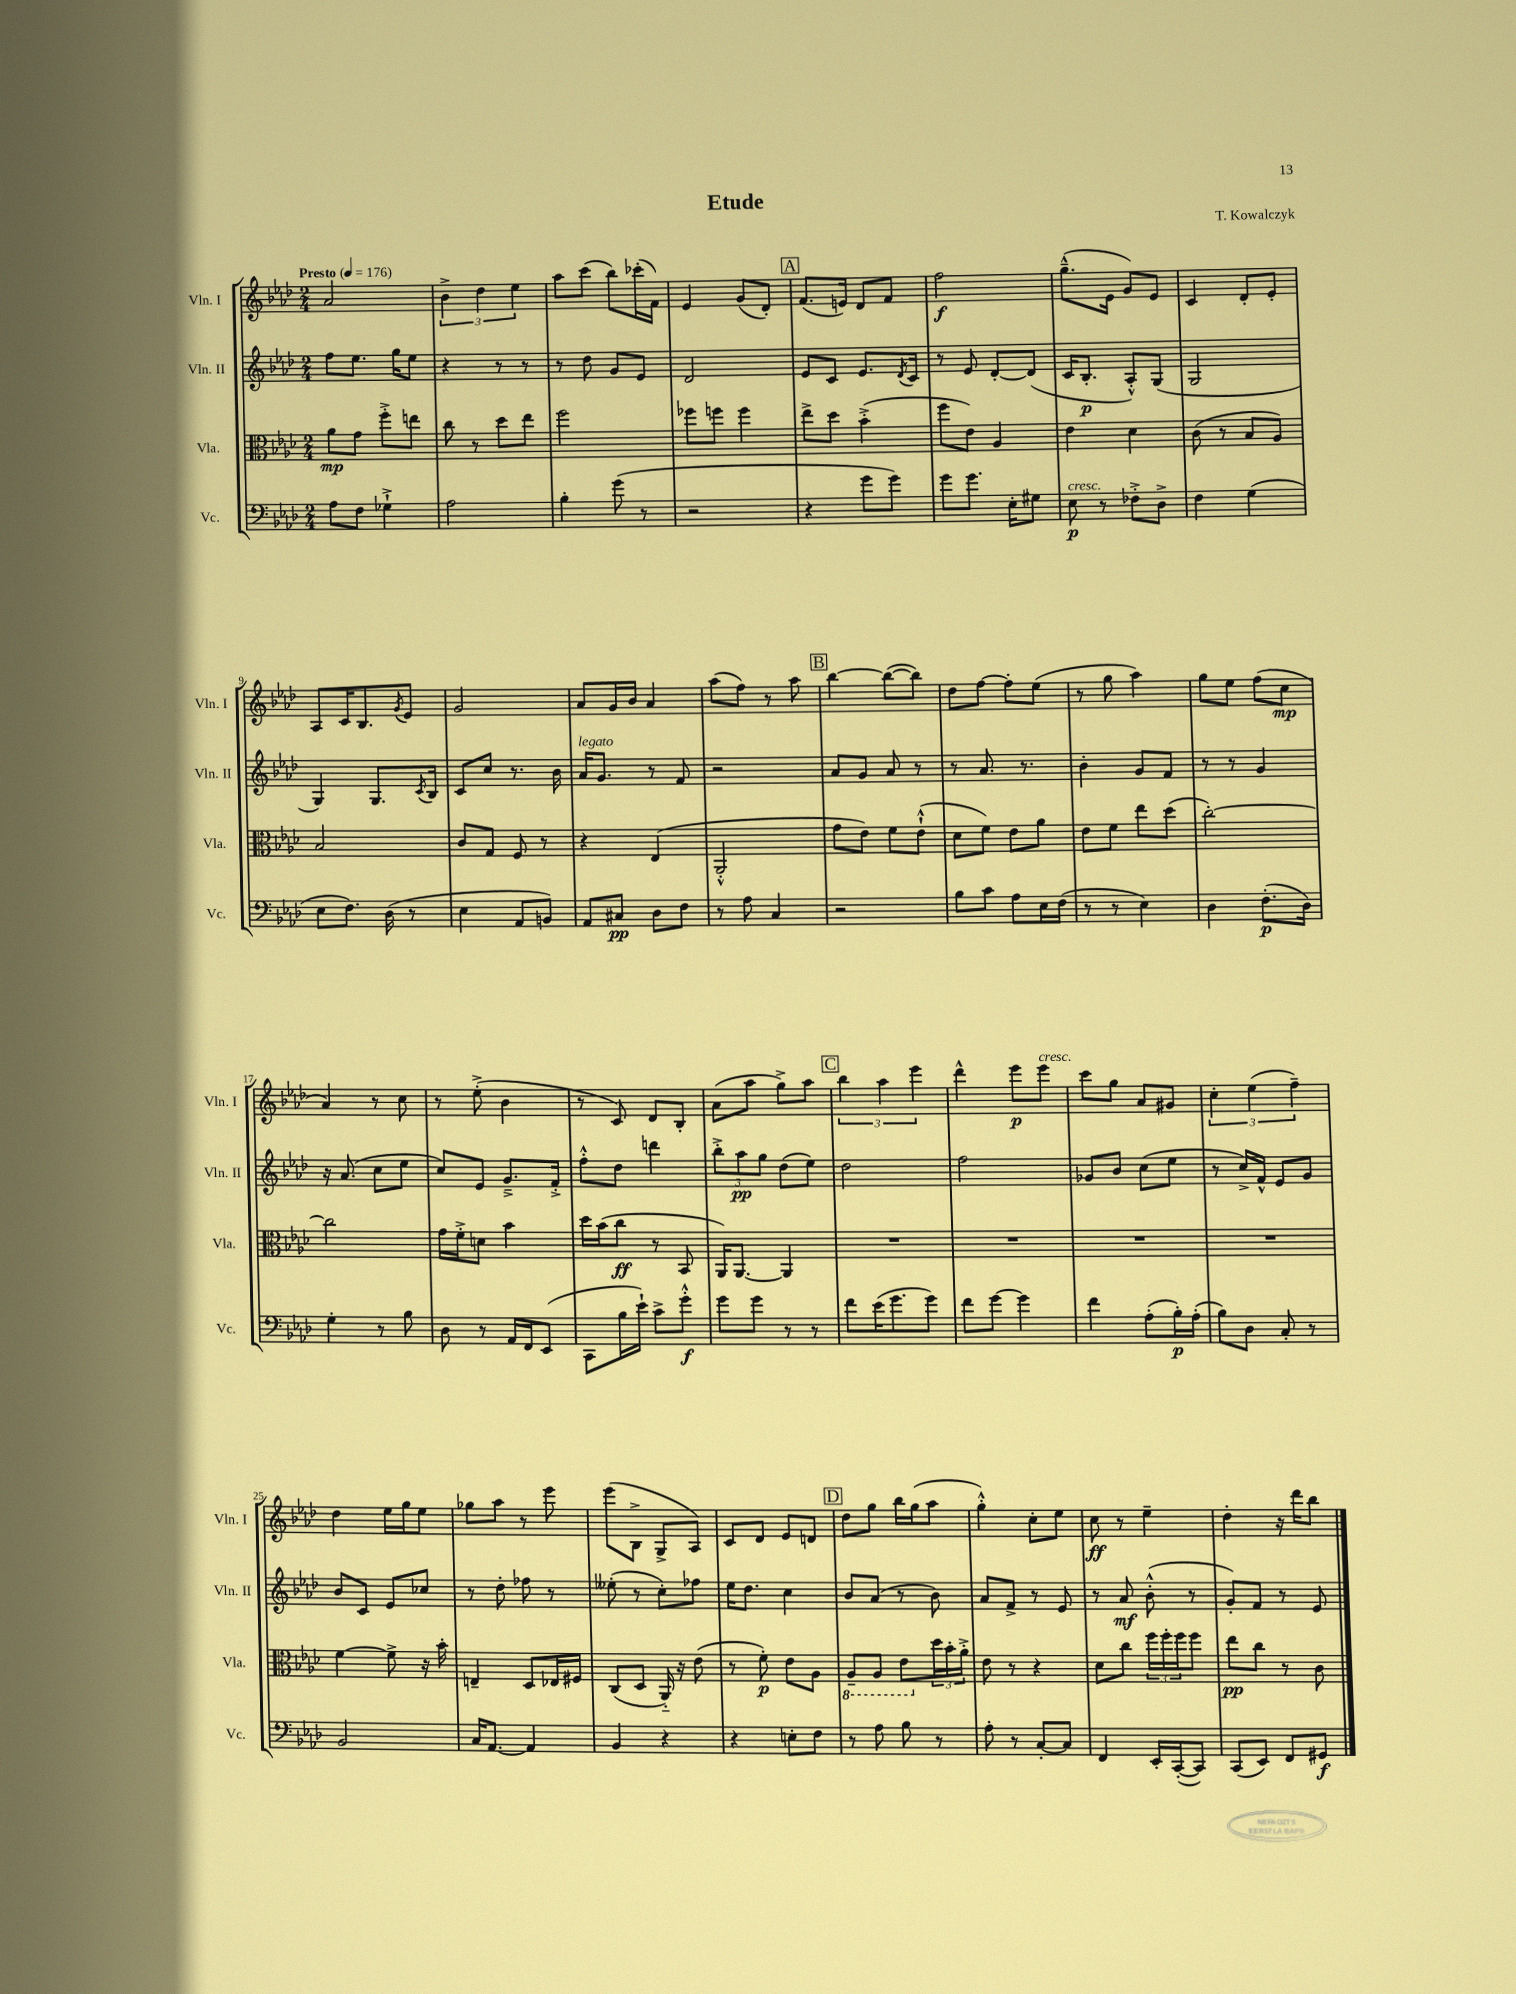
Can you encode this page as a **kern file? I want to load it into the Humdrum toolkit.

**kern	**dynam	**kern	**dynam	**kern	**dynam	**kern	**dynam
*part4	*part4	*part3	*part3	*part2	*part2	*part1	*part1
*staff4	*staff4	*staff3	*staff3	*staff2	*staff2	*staff1	*staff1
*I"Vc.	*	*I"Vla.	*	*I"Vln. II	*	*I"Vln. I	*
*I'Vc.	*	*I'Vla.	*	*I'Vln. II	*	*I'Vln. I	*
*clefF4	*	*clefC3	*	*clefG2	*	*clefG2	*
*k[b-e-a-d-]	*	*k[b-e-a-d-]	*	*k[b-e-a-d-]	*	*k[b-e-a-d-]	*
*M2/4	*	*M2/4	*	*M2/4	*	*M2/4	*
*MM176	*	*MM176	*	*MM176	*	*MM176	*
=1	=1	=1	=1	=1	=1	=1	=1
!	!	!	!	!	!	!LO:TX:a:B:t=Presto	!
8A-\L	.	8a-\L	mp	8ff\L	.	2a-/	.
8F\J	.	8g\J	.	8.ee-\J	.	.	.
4G-X`^\	.	8ff'^\L	.	.	.	.	.
.	.	.	.	16gg\KL	.	.	.
.	.	8een\J	.	8ee-\J	.	.	.
=2	=2	=2	=2	=2	=2	=2	=2
2A-\	.	8cc\	.	4r	.	6b-^\	.
.	.	8r	.	.	.	.	.
.	.	.	.	.	.	6dd-\	.
.	.	8dd-\L	.	8r	.	.	.
.	.	.	.	.	.	6ee-\	.
.	.	8ee-\J	.	8r	.	.	.
=3	=3	=3	=3	=3	=3	=3	=3
4B-'\	.	2ff\	.	8r	.	8aa-\L	.
.	.	.	.	8dd-\	.	(8ccc\J	.
(8g\	.	.	.	8g/L	.	8bb-\L)	.
8r	.	.	.	8e-/J	.	(16ccc-X'\L	.
.	.	.	.	.	.	16f\JJ)	.
=4	=4	=4	=4	=4	=4	=4	=4
2r	.	8ff-X\L	.	2d-/	.	4e-/	.
.	.	8ffn\J	.	.	.	.	.
.	.	4ff\	.	.	.	(8g/L	.
.	.	.	.	.	.	8d-'/J)	.
!!LO:REH:place=s1:t=A
=5	=5	=5	=5	=5	=5	=5	=5
4r	.	8ee-^\L	.	8e-/L	.	(8.f/L	.
.	.	8dd-\J	.	8c/J	.	.	.
.	.	.	.	.	.	16en/Jk)	.
8g\L	.	(4b-'^\	.	8.e-/L	.	8d-/L	.
8g\J)	.	.	.	.	.	8f/J	.
.	.	.	.	8qd-/	.	.	.
.	.	.	.	16c/Jk	.	.	.
=6	=6	=6	=6	=6	=6	=6	=6
8g\L	.	8ff\L	.	8r	.	2ff\	f
8.g\J	.	8e-\J)	.	8e-/	.	.	.
.	.	4A-/	.	[8d-'/L	.	.	.
16E-'\KL	.	.	.	.	.	.	.
8G#X\J	.	.	.	(8d-/J]	.	.	.
=7	=7	=7	=7	=7	=7	=7	=7
!LO:TX:a:i:t=cresc.	!	!	!	!	!	!	!
8E-\	p	4e-\	.	16c/KL	.	(8.gg~^^\L	.
.	.	.	.	8.B-'/J	p	.	.
8r	.	.	.	.	.	.	.
.	.	.	.	.	.	16e-\Jk	.
8F-X'^\L	.	4d-\	.	8A-'^^/L)	.	8g/L)	.
8D-^\J	.	.	.	(8G/J	.	8e-/J	.
=8	=8	=8	=8	=8	=8	=8	=8
4F\	.	(8c\	.	2G/	.	4c/	.
.	.	8r	.	.	.	.	.
(4G\	.	8B-/L	.	.	.	8d-'/L	.
.	.	8A-/J)	.	.	.	8e-'/J	.
!!LO:LB:g=z
=9	=9	=9	=9	=9	=9	=9	=9
8E-\L	.	2B-/	.	4G/)	.	8A-/L	.
8.F\J)	.	.	.	.	.	16c/K	.
.	.	.	.	.	.	8.B-/	.
.	.	.	.	8.G/L	.	.	.
(16D-\	.	.	.	.	.	.	.
.	.	.	.	.	.	8qg/	.
8r	.	.	.	.	.	8e-/J	.
.	.	.	.	8qc/	.	.	.
.	.	.	.	16B-/Jk	.	.	.
=10	=10	=10	=10	=10	=10	=10	=10
4E-\	.	8c/L	.	8c/L	.	2g/	.
.	.	8G/J	.	8cc/J	.	.	.
8AA-/L	.	8F/	.	8.r	.	.	.
8BBn/J)	.	8r	.	.	.	.	.
.	.	.	.	16b-\	.	.	.
=11	=11	=11	=11	=11	=11	=11	=11
!	!	!	!	!LO:TX:a:i:t=legato	!	!	!
8AA-/L	.	4r	.	16a-/KL	.	8a-/L	.
.	.	.	.	8.g/J	.	.	.
8C#X/J	pp	.	.	.	.	16g/L	.
.	.	.	.	.	.	16b-/JJ	.
8D-\L	.	(4E-/	.	8r	.	4a-/	.
8F\J	.	.	.	8f/	.	.	.
=12	=12	=12	=12	=12	=12	=12	=12
8r	.	2AA-'^^/	.	2r	.	(8aa-\L	.
8A-\	.	.	.	.	.	8ff\J)	.
4C/	.	.	.	.	.	8r	.
.	.	.	.	.	.	8aa-\	.
!!LO:REH:place=s1:t=B
=13	=13	=13	=13	=13	=13	=13	=13
2r	.	8g\L	.	8a-/L	.	[4bb-\	.
.	.	8e-\J)	.	8g/J	.	.	.
.	.	8f\L	.	8a-/	.	(8bb-\L_	.
.	.	(8e-`^^\J	.	8r	.	8bb-\J])	.
=14	=14	=14	=14	=14	=14	=14	=14
8B-\L	.	8d-\L	.	8r	.	8dd-\L	.
8c\J	.	8f\J)	.	8.a-/	.	[8ff\J	.
8A-\L	.	8e-\L	.	.	.	8ff'\L]	.
.	.	.	.	8.r	.	.	.
16E-\L	.	8a-\J	.	.	.	(8ee-\J	.
(16F\JJ	.	.	.	.	.	.	.
=15	=15	=15	=15	=15	=15	=15	=15
8r	.	8e-\L	.	4b-'\	.	8r	.
8r	.	8f\J	.	.	.	8gg\	.
4E-\)	.	8ee-\L	.	8g/L	.	4aa-\)	.
.	.	(8dd-\J	.	8f/J	.	.	.
=16	=16	=16	=16	=16	=16	=16	=16
4D-\	.	[2cc'\)	.	8r	.	8gg\L	.
.	.	.	.	8r	.	8ee-\J	.
(8.F'\L	p	.	.	4g/	.	(8ff\L	.
.	.	.	.	.	.	8cc\J	mp
16D-\Jk)	.	.	.	.	.	.	.
!!LO:LB:g=z
=17	=17	=17	=17	=17	=17	=17	=17
4G'\	.	2cc\]	.	16r	.	4a-/)	.
.	.	.	.	(8.a-/	.	.	.
8r	.	.	.	8cc\L	.	8r	.
8B-\	.	.	.	8ee-\J	.	8cc\	.
=18	=18	=18	=18	=18	=18	=18	=18
8D-\	.	16g\LL	.	8cc/L)	.	8r	.
.	.	16f'^\J	.	.	.	.	.
8r	.	8dn\J	.	8e-/J	.	(8ee-'^\	.
16AA-/LL	.	4b-\	.	8.g~^/L	.	4b-\	.
16FF/J	.	.	.	.	.	.	.
(8EE-/J	.	.	.	.	.	.	.
.	.	.	.	16f'^/Jk	.	.	.
=19	=19	=19	=19	=19	=19	=19	=19
8CC\L	.	16dd-\LL	.	8ff'^^\L	.	8r	.
.	.	(16b-\J	.	.	.	.	.
16B-\L	.	8cc\J	ff	8dd-\J	.	8c/)	.
16e-`\JJ)	.	.	.	.	.	.	.
8c^\L	.	8r	.	4dddn\	.	8d-/L	.
8g'^^\J	f	8BB-/	.	.	.	8B-'/J	.
=20	=20	=20	=20	=20	=20	=20	=20
8g\L	.	16AA-/KL)	.	12bb-'^\L	.	(8a-\L	.
.	.	[8.AA-/J	.	.	.	.	.
.	.	.	.	12aa-\	pp	.	.
8g\J	.	.	.	.	.	8aa-\J	.
.	.	.	.	12gg\J	.	.	.
8r	.	4AA-/]	.	(8dd-\L	.	8gg^\L)	.
8r	.	.	.	8ee-\J)	.	8aa-\J	.
!!LO:REH:place=s1:t=C
=21	=21	=21	=21	=21	=21	=21	=21
8f\L	.	2r	.	2dd-\	.	6bb-\	.
(16e-\K	.	.	.	.	.	.	.
.	.	.	.	.	.	6aa-\	.
8.g\	.	.	.	.	.	.	.
.	.	.	.	.	.	6eee-\	.
8g\J)	.	.	.	.	.	.	.
=22	=22	=22	=22	=22	=22	=22	=22
8f\L	.	2r	.	2ff\	.	4ddd-^^\	.
[8g\J	.	.	.	.	.	.	.
4g\]	.	.	.	.	.	8eee-\L	p
!	!	!	!	!	!	!LO:TX:a:i:t=cresc.	!
.	.	.	.	.	.	8eee-\J	.
=23	=23	=23	=23	=23	=23	=23	=23
4f\	.	2r	.	8g-X/L	.	8ccc\L	.
.	.	.	.	8b-/J	.	8gg\J	.
(8A-'\L	.	.	.	(8cc\L	.	8a-/L	.
16B-'\L)	p	.	.	8ee-\J	.	8g#X/J	.
(16A-'\JJ	.	.	.	.	.	.	.
=24	=24	=24	=24	=24	=24	=24	=24
8B-\L)	.	2r	.	8r	.	6cc'\	.
8D-\J	.	.	.	16cc^/LL)	.	.	.
.	.	.	.	.	.	(6ee-\	.
.	.	.	.	16f^^/JJ	.	.	.
8C'/	.	.	.	8e-/L	.	.	.
.	.	.	.	.	.	6ff~\)	.
8r	.	.	.	8g/J	.	.	.
!!LO:LB:g=z
=25	=25	=25	=25	=25	=25	=25	=25
2BB-/	.	[4f\	.	8b-/L	.	4dd-\	.
.	.	.	.	8c/J	.	.	.
.	.	8f^\]	.	8e-/L	.	16ee-\LL	.
.	.	.	.	.	.	16gg\J	.
.	.	16r	.	8cc-X/J	.	8ee-\J	.
.	.	16b-'\	.	.	.	.	.
=26	=26	=26	=26	=26	=26	=26	=26
16C/KL	.	4En~/	.	8r	.	8gg-X\L	.
[8.AA-/J	.	.	.	.	.	.	.
.	.	.	.	8dd-'\	.	8aa-\J	.
4AA-/]	.	8D-/L	.	8ff-X\	.	8r	.
.	.	16E-X/L	.	8r	.	8eee-\	.
.	.	16F#X/JJ	.	.	.	.	.
=27	=27	=27	=27	=27	=27	=27	=27
4BB-/	.	(8C/L	.	(8ee--X'\	.	(8eee-\L	.
.	.	8D-/J	.	8r	.	8B-^\J	.
4r	.	16AA-/)	.	8cc'\L)	.	8G^/L	.
.	.	16r	.	.	.	.	.
.	.	(8e-\	.	8ff-X\J	.	8A-/J)	.
=28	=28	=28	=28	=28	=28	=28	=28
4r	.	8r	.	16ee-\KL	.	8c/L	.
.	.	.	.	8.dd-\J	.	.	.
.	.	8f'\)	p	.	.	8d-/J	.
8En'\L	.	8e-\L	.	4cc\	.	8e-/L	.
8F\J	.	8A-\J	.	.	.	8dn/J	.
!!LO:REH:place=s1:t=D
=29	=29	=29	=29	=29	=29	=29	=29
*	*	*8ba	*	*	*	*	*
8r	.	8AA-~/L	.	8b-/L	.	8dd-\L	.
8A-\	.	8AA-/J	.	(8a-/J	.	8gg\J	.
8B-\	.	8E-\L	.	8r	.	16bb-\LL	.
.	.	.	.	.	.	(16gg\J	.
*	*	*X8ba	*	*	*	*	*
8r	.	24dd-\L	.	8b-\)	.	8aa-\J	.
.	.	24b-'\	.	.	.	.	.
.	.	24a-'^\JJ	.	.	.	.	.
=30	=30	=30	=30	=30	=30	=30	=30
8A-'\	.	8e-\	.	8a-/L	.	4gg'^^\)	.
8r	.	8r	.	8f^/J	.	.	.
[8C'/L	.	4r	.	8r	.	8cc'\L	.
8C/J]	.	.	.	8e-/	.	8ee-\J	.
=31	=31	=31	=31	=31	=31	=31	=31
4FF/	.	8d-\L	.	8r	.	8cc\	ff
.	.	8cc\J	.	8a-/	mf	8r	.
16EE-'/LL	.	24ff\LL	.	(8b-'^^\	.	4ee-~\	.
.	.	24ff'\	.	.	.	.	.
([16CC'/J	.	.	.	.	.	.	.
.	.	24ff\J	.	.	.	.	.
8CC/J])	.	8ff\J	.	8r	.	.	.
=32	=32	=32	=32	=32	=32	=32	=32
(8CC/L	.	8ee-\L	pp	8g'/L)	.	4dd-'\	.
8EE-/J)	.	8cc\J	.	8f/J	.	.	.
8FF/L	.	8r	.	8r	.	16r	.
.	.	.	.	.	.	16ddd-\KL	.
8GG#X/J	f	8c\	.	8e-/	.	8bb-\J	.
==	==	==	==	==	==	==	==
*-	*-	*-	*-	*-	*-	*-	*-
